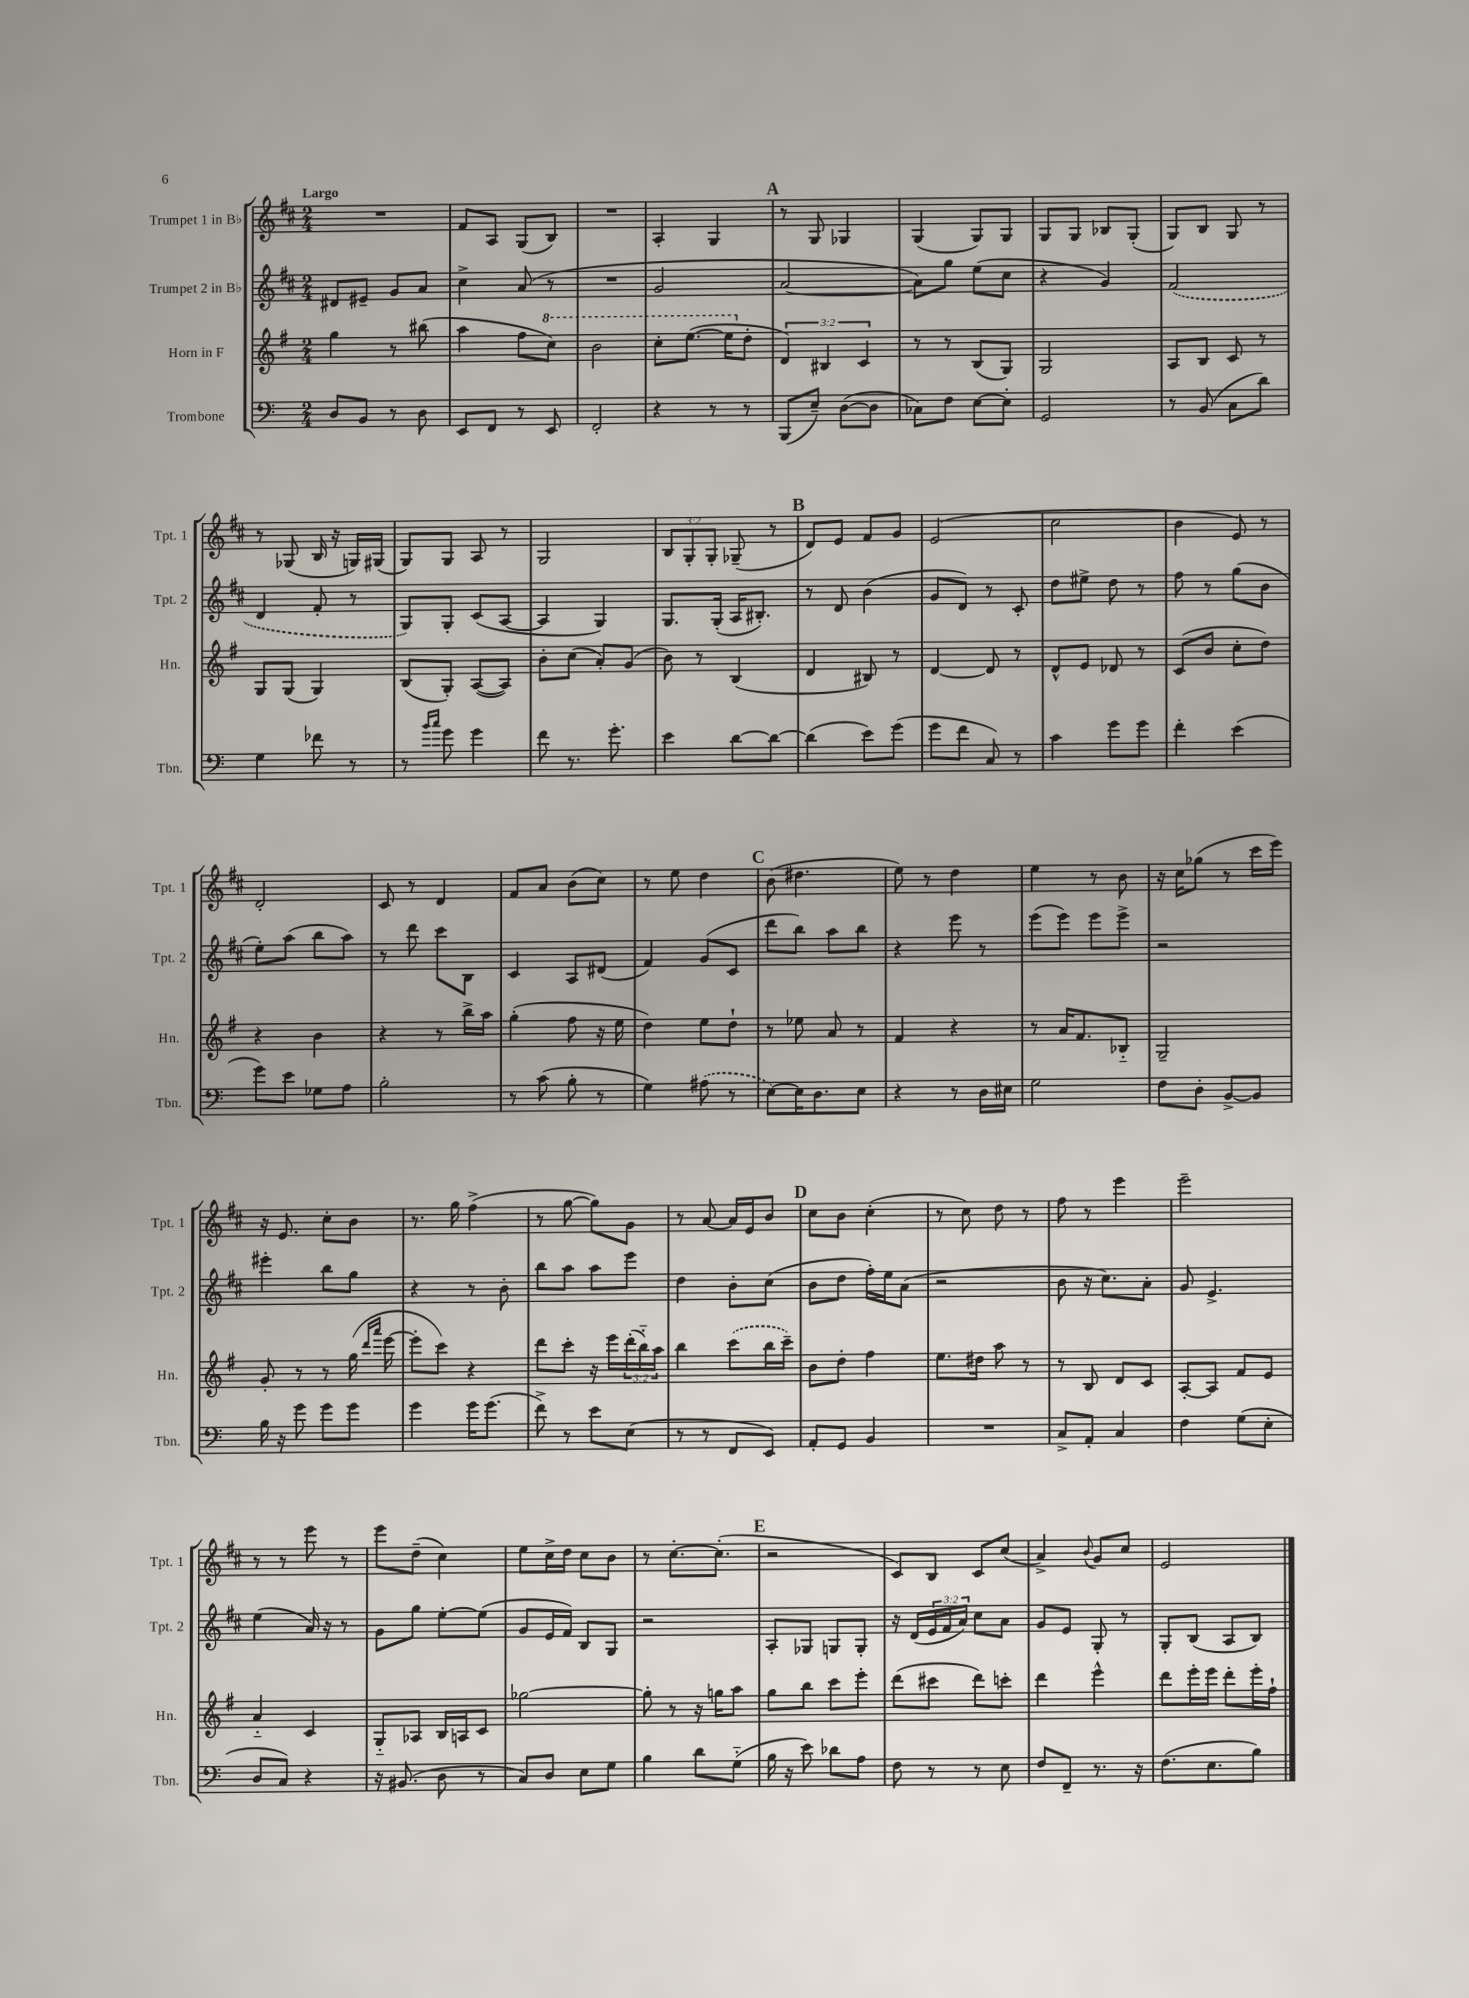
<<
\new StaffGroup <<
\new Staff = "s0" \with { instrumentName = "Trumpet 1 in Bb" shortInstrumentName = "Tpt. 1" } {
    \clef treble \key d \major \numericTimeSignature \time 2/4 \override Staff.TupletNumber.text = #tuplet-number::calc-fraction-text \tempo "Largo"
    R2 |
    fis'8 a8 g8( b8) |
    R2 |
    a4-. g4 |
    \mark \markup { \bold "A" } r8 g8 ges4 |
    g4( g8) g8 |
    g8 g8 bes8 g8-.( |
    g8) b8 g8 r8 |
    r8 ges8( b16 r16 g16) gis16( |
    g8) g8 a8 r8 |
    g2 |
    \tuplet 3/2 { b8 g8-. g8-. } ges8--( r8 |
    \mark \markup { \bold "B" } d'8) e'8 fis'8 g'8 |
    e'2( |
    cis''2 |
    b'4 e'8) r8 |
    d'2-. |
    cis'8 r8 d'4 |
    fis'8 a'8 b'8( cis''8) |
    r8 e''8 d''4 |
    \mark \markup { \bold "C" } b'8( dis''4. |
    e''8) r8 d''4 |
    e''4 r8 b'8 |
    r16 cis''16 ges''8( r8 cis'''16 e'''16) |
    r16 e'8. cis''8-. b'8 |
    r8. g''16 fis''4->( |
    r8 g''8~ g''8) g'8 |
    r8 a'8~ a'16 e'16 b'8 |
    \mark \markup { \bold "D" } cis''8 b'8 cis''4-.( |
    r8 cis''8) d''8 r8 |
    fis''8 r8 e'''4 |
    e'''2-- |
    r8 r8 e'''8 r8 |
    e'''8 d''8--( cis''4) |
    e''8 cis''16-> d''16 cis''8 b'8 |
    r8 cis''8.~-. cis''8.-.( |
    \mark \markup { \bold "E" } r2 |
    cis'8) b8 cis'8 cis''8( |
    a'4->) \appoggiatura { b'8 } g'8 cis''8 |
    e'2 \bar "|." |
}
\new Staff = "s1" \with { instrumentName = "Trumpet 2 in Bb" shortInstrumentName = "Tpt. 2" } {
    \clef treble \key d \major \numericTimeSignature \time 2/4 \override Staff.TupletNumber.text = #tuplet-number::calc-fraction-text
    dis'8 eis'8-- g'8 a'8 |
    cis''4-> a'8( r8 |
    R2 |
    g'2 |
    \mark \markup { \bold "A" } a'2~ |
    a'8) g''8 e''8( cis''8 |
    r4 g'4) |
    \once \slurDashed fis'2( |
    d'4 fis'8-. r8 |
    g8) g8-. cis'8( a8~ |
    a4 g4) |
    g8. g16-.( a16 bis8.-.) |
    \mark \markup { \bold "B" } r8 d'8 b'4( |
    g'8 d'8) r8 cis'8-. |
    d''8 eis''8-> d''8 r8 |
    fis''8 r8 g''8( b'8 |
    e''8-.) a''8( b''8 a''8) |
    r8 d'''8 cis'''8 b8 |
    cis'4 a8 dis'8( |
    fis'4) g'8( cis'8 |
    \mark \markup { \bold "C" } d'''8 b''8) a''8 b''8 |
    r4 e'''8 r8 |
    e'''8( e'''8) e'''8 e'''8-> |
    r2 |
    eis'''4-. b''8 g''8 |
    r4 r8 b'8-. |
    b''8 a''8 a''8 e'''8 |
    d''4 b'8-. cis''8( |
    \mark \markup { \bold "D" } b'8 d''8 fis''16-.) e''16 a'8( |
    r2 |
    b'8 r16 cis''8.) a'8-. |
    g'8 e'4.-> |
    e''4( a'16) r16 r8 |
    g'8 g''8 e''8~-. e''8( |
    g'8 e'16 fis'16) b8 g8 |
    r2 |
    \mark \markup { \bold "E" } a8-. ges8 g8 g8-. |
    r16 d'16( \tuplet 3/2 { e'16 fis'16 a'16) } cis''8 a'8 |
    g'8 e'8 g8-. r8 |
    g8-. b8( a8 b8) \bar "|." |
}
\new Staff = "s2" \with { instrumentName = "Horn in F" shortInstrumentName = "Hn." } {
    \clef treble \key g \major \numericTimeSignature \time 2/4 \override Staff.TupletNumber.text = #tuplet-number::calc-fraction-text
    g''4 r8 bis''8( |
    a''4 fis''8 \ottava #1 c'''8) |
    b''2 |
    c'''8-. e'''8.~( e'''16 \ottava #0 d''8-. |
    \mark \markup { \bold "A" } \tuplet 3/2 { d'4) bis4 c'4 } |
    r8 r8 b8( g8) |
    g2 |
    a8 b8 c'8 r8 |
    g8 g8( g4) |
    b8( g8-.) a8~( a8) |
    b'8-. c''8( a'8-.) g'8( |
    b'8) r8 b4( |
    \mark \markup { \bold "B" } d'4 bis8) r8 |
    d'4~ d'8 r8 |
    d'8-^ e'8 des'8 r8 |
    c'8( b'8 c''8-. d''8) |
    r4 b'4 |
    r4 r8 b''16-> a''16 |
    g''4-.( fis''8 r16 e''16 |
    d''4) e''8 d''8-! |
    \mark \markup { \bold "C" } r8 ees''8 a'8 r8 |
    fis'4 r4 |
    r8 a'16 fis'8. bes8-_ |
    g2-- |
    g'8-. r8 r8 g''16( \grace { d'''16 a'''16 } e'''16~ |
    e'''8-. c'''8) r4 |
    d'''8 c'''8-. r16 e'''16 \tuplet 3/2 { d'''16-.( b''16-_) a''16 } |
    b''4 \once \slurDashed c'''8( b''16 c'''16--) |
    \mark \markup { \bold "D" } b'8 d''8-. fis''4 |
    e''8. dis''16 a''8 r8 |
    r8 b8 d'8 c'8 |
    a8~-. a8 fis'8 e'8 |
    a'4-_ c'4 |
    g8-_ aes8 b16 a16 c'8 |
    ges''2~ |
    ges''8-. r8 r16 g''16 a''8 |
    \mark \markup { \bold "E" } g''8 b''8 c'''8 e'''8-. |
    d'''8( cis'''8 d'''8) c'''8-. |
    d'''4 e'''4-^ |
    d'''8 e'''16-. e'''16 d'''8-. e'''16-. fis''16-! \bar "|." |
}
\new Staff = "s3" \with { instrumentName = "Trombone" shortInstrumentName = "Tbn." } {
    \clef bass \key c \major \numericTimeSignature \time 2/4
    d8 b,8 r8 d8 |
    e,8 f,8 r8 e,8 |
    f,2-. |
    r4 r8 r8 |
    \mark \markup { \bold "A" } b,,8( e8--) d8~( d8 |
    ces8) f8 e8~ e8-. |
    g,2 |
    r8 b,8( c8 d'8) |
    g4 fes'8 r8 |
    r8 \grace { b'16 c''16 } g'8 g'4 |
    f'8 r8. g'8.-. |
    e'4 d'8~ d'8~ |
    \mark \markup { \bold "B" } d'4( e'8) g'8( |
    g'8 f'8 c8) r8 |
    c'4 g'8 g'8 |
    f'4-. e'4( |
    g'8) e'8 ges8 a8 |
    b2-. |
    r8 c'8( b8-. r8 |
    g4) \once \slurDashed ais8( r8 |
    \mark \markup { \bold "C" } e8~) e16 d8. e8 |
    r4 r8 d16 eis16 |
    g2 |
    f8 d8-. b,8~-> b,8 |
    b16 r16 g'8 g'8 g'8 |
    g'4 g'16 g'8.( |
    f'8->) r8 e'8 e8( |
    r8 r8 f,8 e,8) |
    \mark \markup { \bold "D" } a,8-. g,8 b,4 |
    R2 |
    c8-> a,8-. c4 |
    f4 g8( e8-. |
    d8 c8) r4 |
    r16 bis,8.( d8 r8 |
    c8) d8 e8 g8 |
    b4 d'8 g8-_( |
    \mark \markup { \bold "E" } b16 r16 e'8) des'8 a8 |
    f8 r8 r8 e8 |
    f8 f,8-- r8. r16 |
    f8.( e8. b8) \bar "|." |
}
>>
>>
\layout { \context { \Score \remove "Bar_number_engraver" } }
